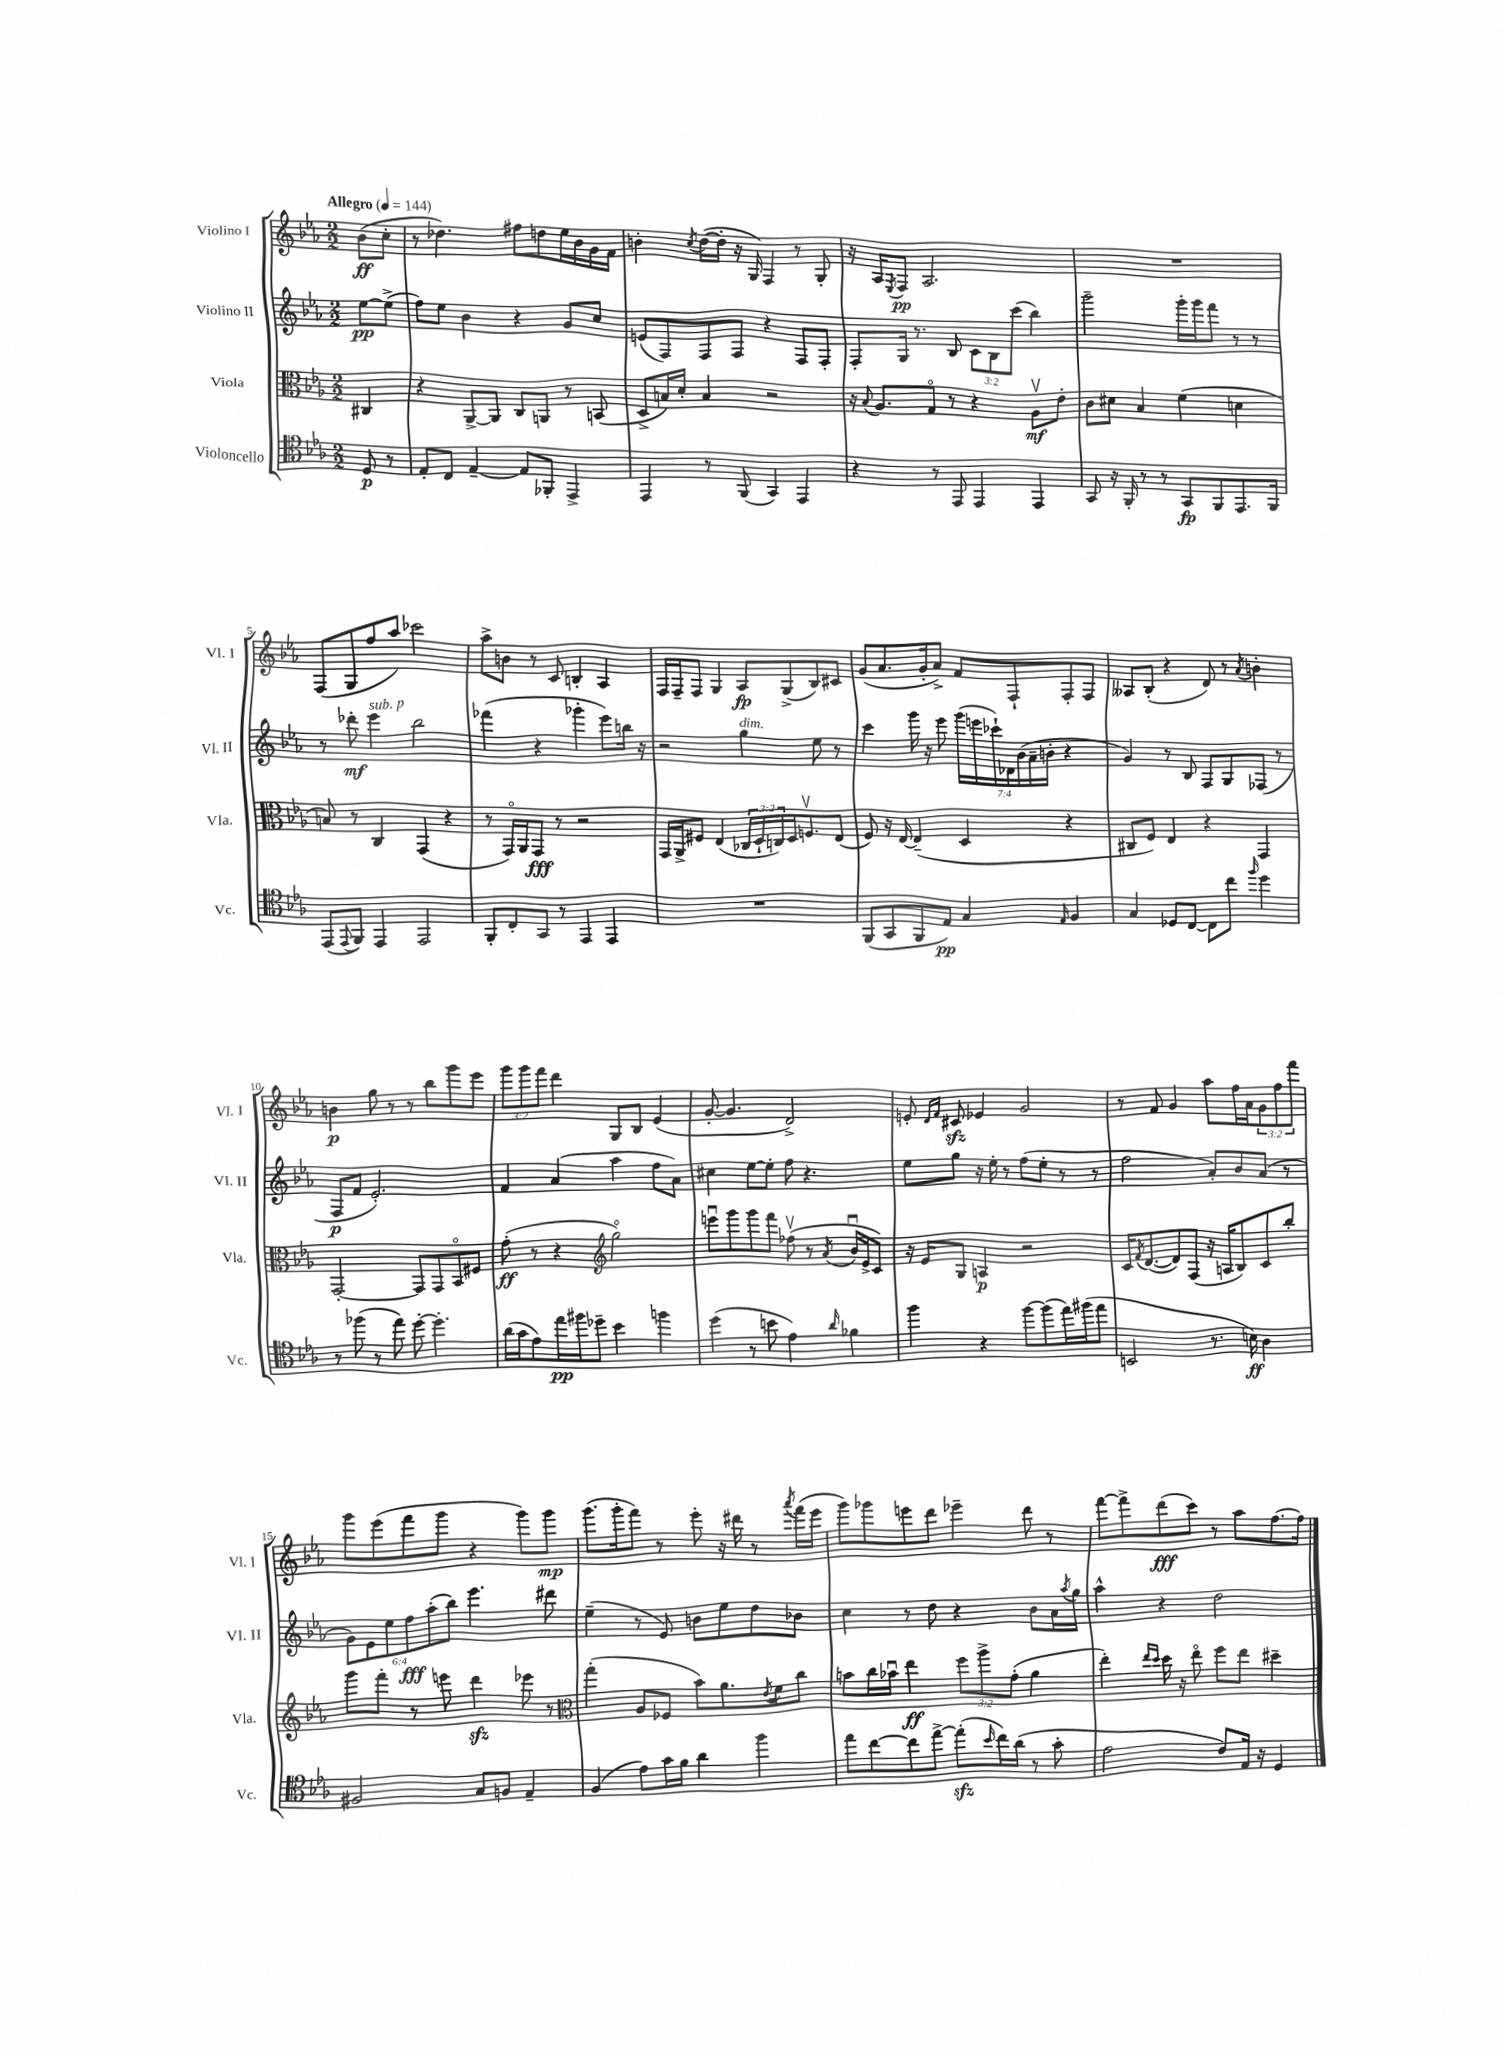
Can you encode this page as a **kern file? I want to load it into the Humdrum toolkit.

**kern	**kern	**kern	**kern
*staff4	*staff3	*staff2	*staff1
*clefC4	*clefC3	*clefG2	*clefG2
*k[b-e-a-]	*k[b-e-a-]	*k[b-e-a-]	*k[b-e-a-]
*M2/2	*M2/2	*M2/2	*M2/2
*MM144	*MM144	*MM144	*MM144
8D/	4C#/	[8ee-\L	(8b-\L
8r	.	(8ee-^\]J	8cc'\J
=	=	=	=
8E-'/L	4r	8ff\L)	8r
8C/J	.	8ee-\J	4.dd-\)
[4E-~/	[8AA-^/L	4b-\	.
.	8AA-/]J	.	.
8E-/]L	8C/L	4r	8ff#\L
8FF-'/J	8AA/J	.	8dd\
4EE-^/	8r	8g/L	16ee-\L
.	.	.	16b-\
.	(8BB/	8cc/J	16g\
.	.	.	16f\JJ
=	=	=	=
4EE-/	8D^/L	(8e/L	4b'\
.	16B/L)	8F/)	.
.	16d'/JJ	.	.
.	.	.	8qcc/
8r	4B/	8F/	([16dd\LL
.	.	.	16dd'\]JJ
(8FF/	.	8F/J	16r
.	.	.	16G/)
4GG/)	2r	4r	4F/
4EE-/	.	8F/L	8r
.	.	8F'/J	8G'/
=	=	=	=
4r	16r	8F'/L	16r
.	8qqB-/	.	.
.	8.A-/L	.	16A-/LK
.	.	.	8qE-/
.	.	16G/Jk	8F/J
.	.	8.r	.
8r	8Go/J	.	2.A-/
8EE-/	8r	8B-/	.
4EE-/	4r	12c\L	.
.	.	12B-\	.
.	.	(12ccc\J	.
4EE-/	8A-v\L	4bb-\)	.
.	8e-'\J	.	.
=	=	=	=
8GG/	8c\L	2ggg~\	1r
16r	8d#\J	.	.
16FF'/	.	.	.
8r	4B-/	.	.
8r	.	.	.
8GG/L	(4f\	16ggg'\LL	.
.	.	16ggg\J	.
8FF/	.	8fff\J	.
8.EE-/	4d\	8r	.
.	.	8r	.
16FF/Jk	.	.	.
=	=	=	=
(8EE-/L	8B/)	8r	(8F/L
8qqEE-/	.	.	.
8FF/J)	8r	8ddd-'\	8G/
4EE-/	4C/	4eee-\	8ff/
.	.	.	8aa-/J)
2EE-/	(4GG/	2bb-\	2ccc-\
.	4r	.	.
=	=	=	=
8FF'/L	8r	(4fff-\	8aa-^\L
8C'/	16GGo/LL)	.	8b\J
.	16AA-/J	.	.
8GG/J	8GG/J	4r	8r
8r	8r	.	8c/
4EE-/	2r	4ggg-'\	4B'/
4EE-/	.	8eee-\L)	4A-/
.	.	16bb\Jk	.
.	.	16r	.
=	=	=	=
1r	16GG/LL	2r	16F/LL
.	16AA-^/J	.	16F~/J
.	8F#/J	.	8F/J
.	(4E-/	.	4G/
.	24C-/LL	4gg\	8A-/L
.	24D`/	.	.
.	24C/)	.	.
.	16D/J	.	(8G^/
.	8.Fv/	.	.
.	.	8ee-\	8B-/)
.	(8E-/J	8r	8c#/J
=	=	=	=
(8FF/L	8F/)	4ccc\	(8g/L
8GG/	16r	.	8.a-/
.	[16E-/	.	.
8FF/	(4E-~/]	16ggg\	.
.	.	16r	16g'/k
8E-/J)	.	8eee-\	8a-^/J)
4G/	4D/	(28ggg\LL	8f/L
.	.	28eee\	.
.	.	28ccc-`\)	.
.	.	28d-\	.
.	.	.	8F`/
.	.	(28b-\	.
.	.	28a-~\	.
.	.	28b'\JJ	.
16qqE-/	.	.	.
4F/	4r	4r	8F'/
.	.	.	8F/J
=	=	=	=
4G/	8C#/L	4g/)	8A--/L
.	8F/J)	.	(8B-'/J
8D-/L	4E-/	8r	4r
[8C/J	.	8B-/	.
8C\]L	4r	8F/L	8d/)
8cc\J	.	8G/	8r
16qqff/	.	.	8qa-/
4dd\	4GG/	(8F-/J	4b'\
.	.	8r	.
=	=	=	=
8r	[2GG'/	8F/L	4b\
(8ff-\	.	8f/J	.
8r	.	2.e-'/)	8gg\
8ee-\)	.	.	8r
[8dd'\	8GG/]L	.	8r
4.dd'\]	8GG/	.	8bb-\L
.	8BB-o/	.	8ggg\
.	8F#/J	.	8eee-\J
=	=	=	=
(16a-\LL	(8g'\	4f/	12ggg\L
16g\J	.	.	.
.	.	.	12ggg\
8e-\)	8r	.	.
.	.	.	12fff\J
16ee-\L	4r	(4a-/	4ddd\
16ff#\J	.	.	.
8dd-~\J	.	.	.
*	*clefG2	*	*
4b-\	2ggo\)	4aa-\	8G/L
.	.	.	8B-/J
4ff\	.	8ff\L	(4e-/
.	.	8a-\J)	.
=	=	=	=
(4dd\	8eeeu\L	4cc#\	[8g'/
.	8ggg\	.	4.g/]
8r	8ggg\	[8ee-\L	.
8b\	8fff\J	8ee-'\]J	.
4e-\)	(8ff-v\	8ff\	2d^/)
.	8r	4.r	.
16qqa-/	8qa-/	.	.
4f-\	16b-u/LL	.	.
.	16e-^/J	.	.
.	8c/J)	.	.
=	=	=	=
4ff\	16r	8ee-\L	8e'/
.	16e-/LK	.	.
.	.	.	16qqd/LL
.	.	.	16qqf/JJ
.	8G/J	8gg\J	8c#/
4r	4A/	16r	4e-/
.	.	16ee-'\	.
.	.	8r	.
[8ff\L	2r	(8ff\L	2g/
(8ff\]	.	8ee-'\J	.
16ee-\L)	.	8r	.
(16ff#\J	.	.	.
8ee-\J	.	8r	.
=	=	=	=
2BB/	16c/LK	2ff\	8r
.	8qf/	.	.
.	([8.d/	.	.
.	.	.	8f/
.	8d/])	.	4g/
.	(8F/J	.	.
8.r	16r	8a-'/L)	8aa-\L
.	16A/LK	.	.
.	8B-/)	8b-/	16ff\L
16B\)	.	.	16a-\J
4A-\	8c/	(8a-/J	12g\
.	.	.	12ff\
.	8bb-'/J	8r	.
.	.	.	12fff\J
=	=	=	=
2F#/	8ggg\L	12g\L)	8ggg\L
.	.	12e-\	.
.	8fff'\J	.	(8eee-\
.	.	12ee-\	.
.	8r	12ff\	8fff\
.	.	(12aa-'\	.
.	8eee\	.	8ggg\J
.	.	12bb-\J)	.
8G/L	4ddd\	4.eee-\	4r
8F/J	.	.	.
4E-~/	8eee-\	.	8ggg\L)
.	8r	8ddd#\	8ggg\J
=	=	=	=
*	*clefC3	*	*
(4F/	(4gg'\	(4ee-~\	(8.ggg\L
.	.	.	16ggg'\k
8e-\L)	8A-/L	8r	8fff\J)
16g\L	8F-/J	8e-/)	8r
16f\JJ	.	.	.
4a-\	8b-\L)	8b\L	8eee-'\
.	8.a-\	8ee-\	16r
.	.	.	16ddd#\
4ff\	.	8dd\	8r
.	8qe-/	.	.
.	16f\k	.	.
.	.	.	8qaaa-/
.	8cc\J	8b-\J	(16fff\LL
.	.	.	16eee-\JJ
=	=	=	=
8ee-\L	8b\L	4cc\	8ggg\L)
[8cc\	16cc\L	.	8ggg-\
.	16b-u\JJ	.	.
8cc\]	4ee-\	8r	8eee\
[8ee-^\J	.	8dd\	8ddd\J
(8ee-'\]L	12ff\L	4r	4eee-~\
.	12aa-^\	.	.
16qqb-/	.	.	.
16cc\L)	.	.	.
.	(12g'\J	.	.
(16a-\JJ	.	.	.
8r	4a-\	8b-\L	8ddd\
8g'\	.	16a-\L	8r
.	.	8qaa-/	.
.	.	16gg\JJ	.
=	=	=	=
2e-\	4ee-'\)	4aa-^^\	[8fff\L
.	.	.	8fff^\]
.	16qqee-/LL	.	.
.	16qqdd/JJ	.	.
.	16dd\	4r	(8ddd\
.	16r	.	.
.	8ee-o\	.	8ccc\J)
8c/L)	8ff\L	2dd\	8r
16E-/Jk	8ee-\J	.	8aa-\L
16r	.	.	.
4D/	4dd#~\	.	[8.ff\
.	.	.	16ff\]Jk
==	==	==	==
*-	*-	*-	*-
